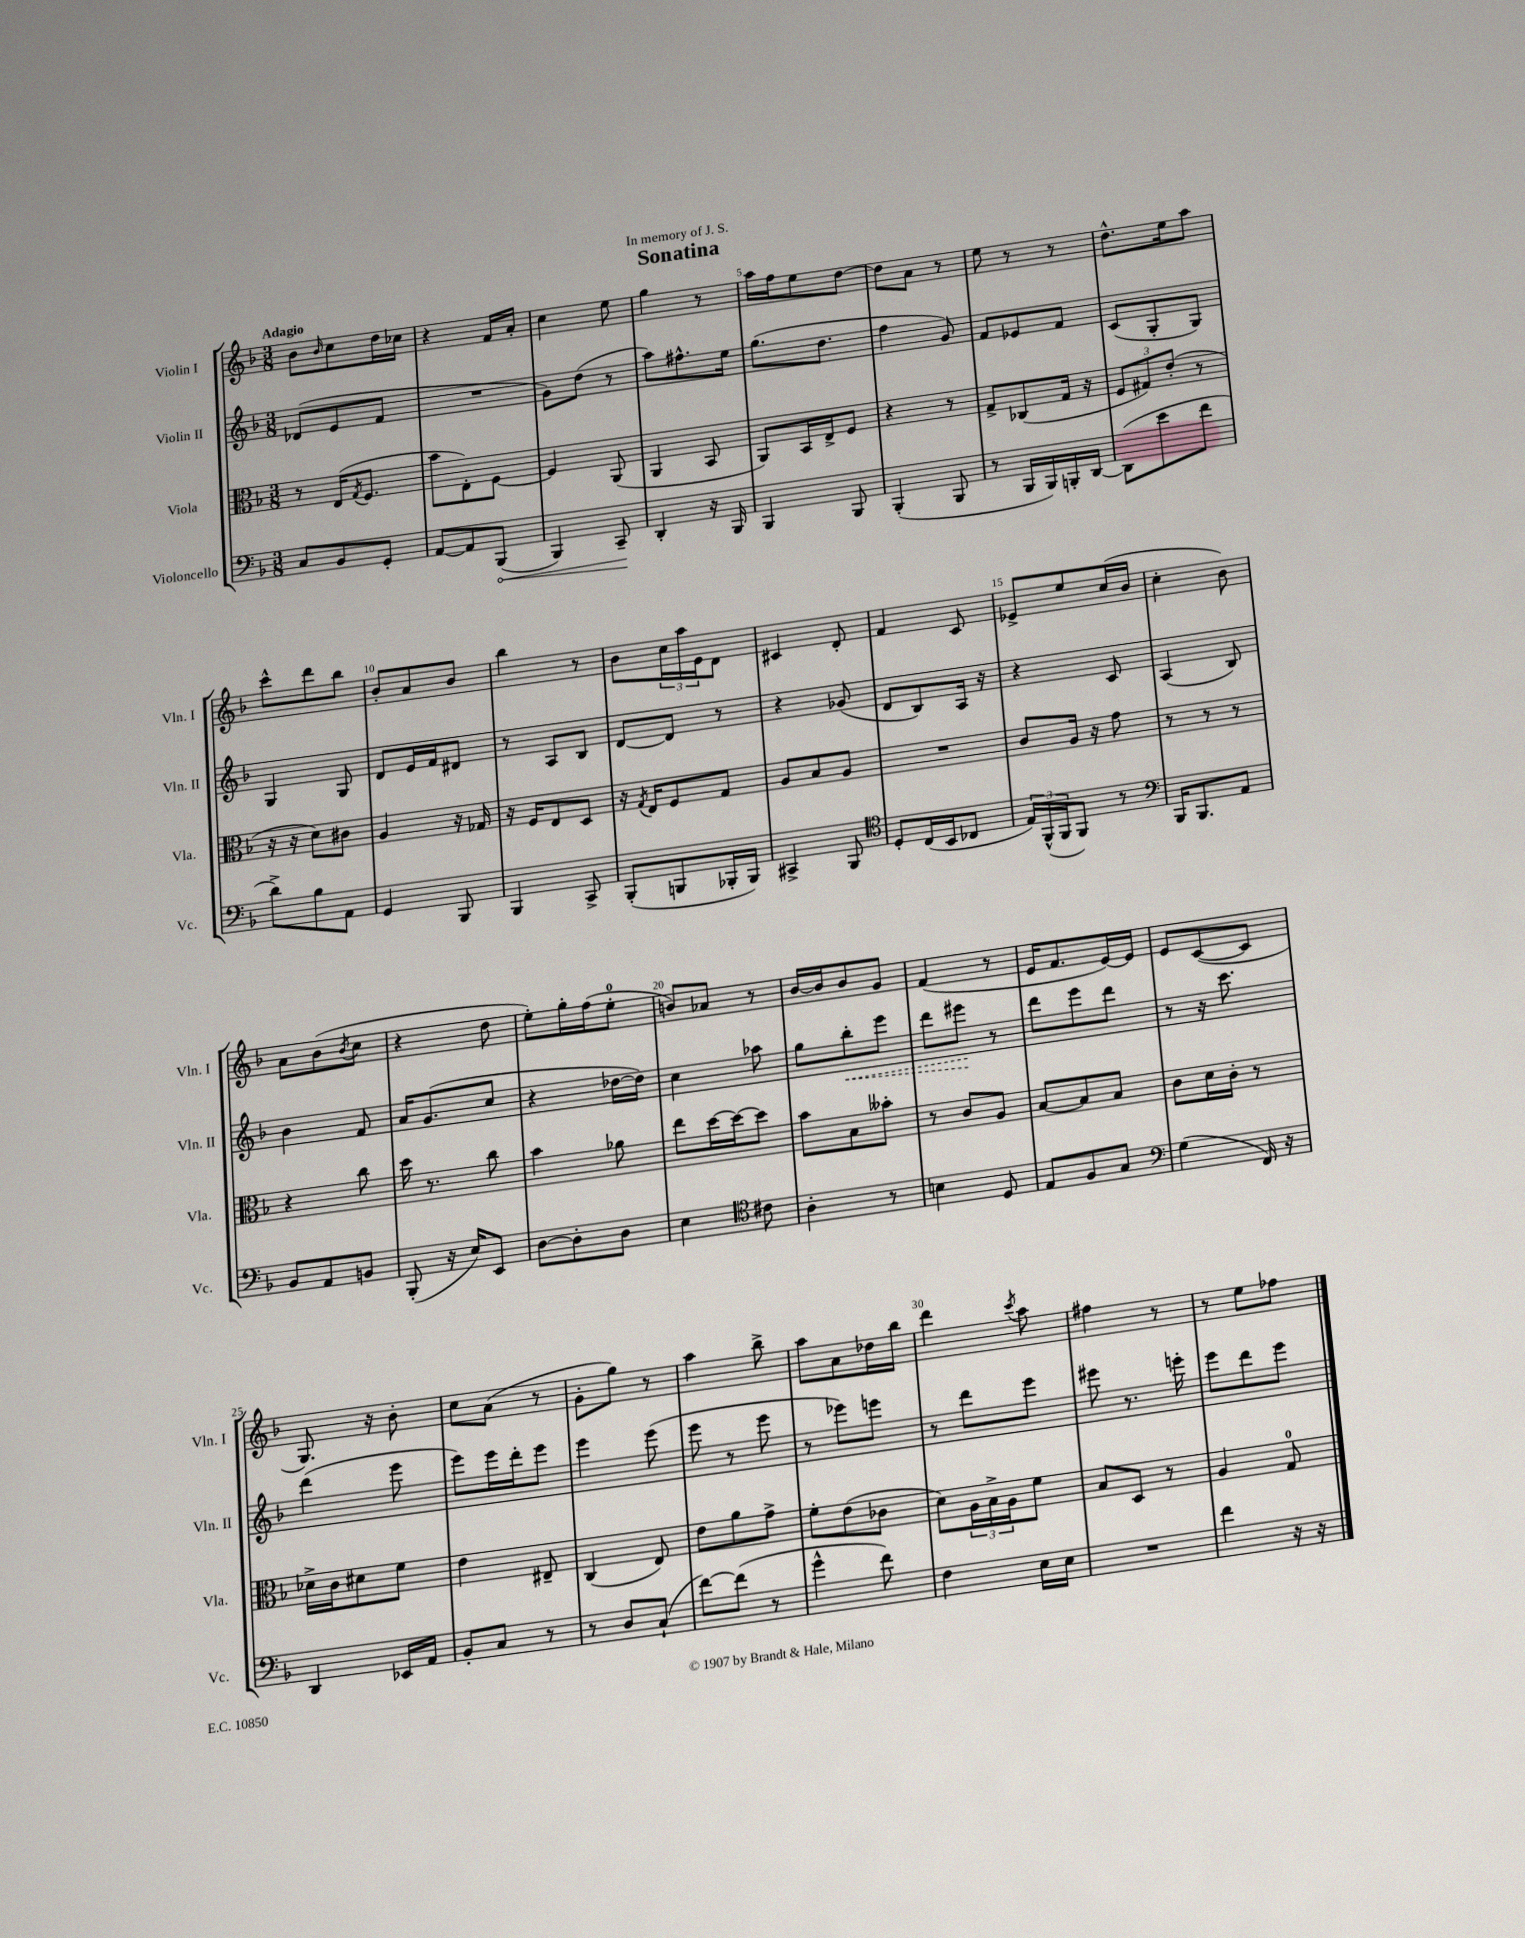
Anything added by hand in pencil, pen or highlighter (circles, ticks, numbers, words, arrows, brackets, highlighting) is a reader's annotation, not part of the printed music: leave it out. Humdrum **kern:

**kern	**dynam	**kern	**kern	**dynam	**kern
*part4	*part4	*part3	*part2	*part2	*part1
*staff4	*staff4	*staff3	*staff2	*staff2	*staff1
*I"Violoncello	*	*I"Viola	*I"Violin II	*	*I"Violin I
*I'Vc.	*	*I'Vla.	*I'Vln. II	*	*I'Vln. I
*clefF4	*	*clefC3	*clefG2	*	*clefG2
*k[b-]	*	*k[b-]	*k[b-]	*	*k[b-]
*M3/8	*	*M3/8	*M3/8	*	*M3/8
=1	=1	=1	=1	=1	=1
!	!	!	!	!	!LO:TX:a:B:t=Adagio
8C/L	.	8r	(8d-X/L	.	8b-\L
.	.	.	.	.	16qqb-/
8BB-/	.	(16E/KL	8e/	.	8cc\
.	.	8qG/	.	.	.
.	.	8.F/J	.	.	.
8GG'/J	.	.	8f/J	.	16dd\L
.	.	.	.	.	16cc-X\JJ
=2	=2	=2	=2	=2	=2
[8AA/L	.	8b-\L	4.r	.	4r
8AA/]	.	8E'\)	.	.	.
!	!LO:HP:b	!	!	!	!
(8BBB-/J	<	[8F\J	.	.	16f/LL
.	.	.	.	.	16a'/JJ
=3	=3	=3	=3	=3	=3
4BBB-/)	.	4F/]	8g\L)	.	4cc\
.	.	.	(8dd\J	.	.
8CC~/	.	(8AA/	8r	.	8ee\
.	[	.	.	.	.
=4	=4	=4	=4	=4	=4
4DD'/	.	4AA/	8aa\L)	.	4gg\
.	.	.	8.ff#X^^\	.	.
16r	.	8BB-/	.	.	8r
16BBB-/	.	.	16ee\Jk	.	.
=5	=5	=5	=5	=5	=5
4BBB-/	.	8AA/L)	(8.gg\L	.	16aa\LL
.	.	.	.	.	16ff\J
.	.	16BB-/L	.	.	8ee\
.	.	16E^/J	8.dd\J	.	.
8BBB-/	.	8F/J	.	.	[8dd\J
=6	=6	=6	=6	=6	=6
(4BBB-'/	.	4r	4ff\	.	8dd\L]
.	.	.	.	.	8a\J
8BBB-/	.	8r	8g/)	.	8r
=7	=7	=7	=7	=7	=7
8r	.	8G^/L	8f/L	.	8ee\
16BBB-/LL	.	(8C-X/	8e-X/	.	8r
16BBB-/)	.	.	.	.	.
16BBBn'/	.	16G/Jk	8f/J	.	8r
[16DD/JJ	.	16r	.	.	.
=8	=8	=8	=8	=8	=8
(8DD\L]	.	12F/L	(8c/L	.	8.dd^^\L
.	.	12G#X/)	.	.	.
8e\	.	.	8G'/	.	.
.	.	(12e'/J	.	.	.
.	.	.	.	.	16ee\k
8f\J	.	8r	8G/J)	.	8aa\J
!!LO:LB:g=z
=9	=9	=9	=9	=9	=9
8d^\L)	.	16r	4G/	.	8ccc^^\L
.	.	16r	.	.	.
8B-\	.	8d\L)	.	.	8ddd\
8AA\J	.	8c#X\J	8G/	.	8bb-\J
=10	=10	=10	=10	=10	=10
4GG/	.	4A/	8d/L	.	8b-'/L
.	.	.	16e/L	.	8a/
.	.	.	16f/J	.	.
8BBB-/	.	16r	8d#X/J	.	8b-/J
.	.	16G-X/	.	.	.
=11	=11	=11	=11	=11	=11
4BBB-/	.	16r	8r	.	4bb-\
.	.	16F/KL	.	.	.
.	.	8E/	8A/L	.	.
8CC^/	.	8D/J	8B-/J	.	8r
=12	=12	=12	=12	=12	=12
(8BBB-'/L	.	16r	[8d/L	.	8b-\L
.	.	8qG/	.	.	.
.	.	16E/KL	.	.	.
8BBBn/	.	8F/	8d/J]	.	24cc\L
.	.	.	.	.	24aa\
.	.	.	.	.	24e\J
16BBB-X'/L	.	8G/J	8r	.	8d\J
16BBB-/JJ)	.	.	.	.	.
=13	=13	=13	=13	=13	=13
4CC#X^/	.	8A/L	4r	.	4c#X/
.	.	8B-/	.	.	.
8BBB-/	.	8A/J	(8g-X/	.	8d'/
=14	=14	=14	=14	=14	=14
*clefC4	*	*	*	*	*
8D'/L	.	4.r	8d/L	.	4f/
(16C/L	.	.	8B-/)	.	.
16BB-/J	.	.	.	.	.
8C-X/J	.	.	16A/Jk	.	8c/
.	.	.	16r	.	.
=15	=15	=15	=15	=15	=15
24E/LL)	.	8c/L	4r	.	8e-X^/L
(24FF^^/	.	.	.	.	.
24FF/J	.	.	.	.	.
8FF/J)	.	16A/Jk	.	.	8ee/
.	.	16r	.	.	.
8r	.	8g\	8c/	.	(16cc/L
.	.	.	.	.	16b-/JJ
=16	=16	=16	=16	=16	=16
*clefF4	*	*	*	*	*
16BBB-/KL	.	8r	(4A/	.	4cc'\
8.BBB-/	.	.	.	.	.
.	.	8r	.	.	.
8AA/J	.	8r	8B-/)	.	8b-\)
!!LO:LB:g=z
=17	=17	=17	=17	=17	=17
8BB-/L	.	4r	4b-\	.	8a\L
8AA/	.	.	.	.	(8b-\
.	.	.	.	.	8qb-/
8BBn/J	.	8cc\	8f/	.	8cc\J
=18	=18	=18	=18	=18	=18
(8BBB-'/	.	16dd\	16a/KL	.	4r
.	.	8.r	(8.g/	.	.
16r	.	.	.	.	.
16E/KL)	.	.	.	.	.
8EE/J	.	8cc\	8cc/J	.	8dd\
=19	=19	=19	=19	=19	=19
[8D\L	.	4b-\	4r	.	8ee'\L)
8D'\]	.	.	.	.	16gg'\L
.	.	.	.	.	(16ff\J
8D\J	.	8a-X\	[16dd-X\LL	.	8ee'\J
.	.	.	16dd-\JJ])	.	.
=20	=20	=20	=20	=20	=20
4E\	.	8ee\L	4cc\	.	8bn/L)
.	.	[16dd\L	.	.	8a-X/J
.	.	16dd\J_	.	.	.
*clefC4	*	*	*	*	*
8c#X\	.	8dd\J]	8aa-X\	.	8r
=21	=21	=21	=21	=21	=21
4A'\	.	8b-\L	8gg\L	.	[16b-/LL
.	.	.	.	.	16b-/J]
!	!	!	!	!LO:HP:b	!
.	.	8B-\	8bb-'\	<	8b-/
8r	.	8b--X'\J	8eee\J	.	8g/J
=22	=22	=22	=22	=22	=22
4Bn\	.	8r	8ddd\L	.	(4f/
.	.	8c/L	8eee#X\J	.	.
8D/	.	8A/J	8r	[	8r
=23	=23	=23	=23	=23	=23
8E/L	.	[8B-/L	8ddd\L	.	16e/KL
.	.	.	.	.	8.f/
8F/	.	8B-/]	8eee\	.	.
8G/J	.	8B-/J	8ddd\J	.	[16e/L)
.	.	.	.	.	16e/JJ]
=24	=24	=24	=24	=24	=24
*clefF4	*	*	*	*	*
(4G\	.	8c\L	8r	.	8e/L
.	.	16d\L	16r	.	([8c/
.	.	16c'\JJ	8.ccc\	.	.
16FF/)	.	8r	.	.	8c/J]
16r	.	.	.	.	.
!!LO:LB:g=z
=25	=25	=25	=25	=25	=25
4DD/	.	16d-X^\LL	(4ddd\	.	8.G/)
.	.	16c\J	.	.	.
.	.	8d#X\	.	.	.
.	.	.	.	.	16r
16EE-X/LL	.	8f\J	8eee\	.	8b-'\
16AA/JJ	.	.	.	.	.
=26	=26	=26	=26	=26	=26
8BB-'/L	.	4e\	8eee\L)	.	8cc\L
8C/J	.	.	16eee\L	.	(8a\J
.	.	.	16ddd'\J	.	.
8r	.	8E#X~/	8eee\J	.	8r
=27	=27	=27	=27	=27	=27
8r	.	(4C/	4eee\	.	8g'\L
8D/L	.	.	.	.	8gg\J)
(8C`/J	.	8E/)	(8eee\	.	8r
=28	=28	=28	=28	=28	=28
[8f\L)	.	8e\L	8eee\	.	4aa\
(8f\J]	.	8a\	8r	.	.
8r	.	8g^\J	8eee\	.	8bb-^\
=29	=29	=29	=29	=29	=29
4g^^\	.	8f'\L	8r	.	8aa\L
.	.	(8e\	8eee-X\L)	.	8a\
8f\)	.	8c-X\J	8eeen\J	.	16dd-X\L
.	.	.	.	.	16bb-\JJ
=30	=30	=30	=30	=30	=30
4F\	.	8d\L)	8r	.	4ddd\
.	.	24A\L	8ddd\L	.	.
.	.	24B-^\	.	.	.
.	.	24A\J	.	.	.
.	.	.	.	.	8qccc/
16E\LL	.	8f\J	8eee\J	.	8aa\
16E\JJ	.	.	.	.	.
=31	=31	=31	=31	=31	=31
4.r	.	8B-/L	8eee#X\	.	4ff#X\
.	.	8D/J	8.r	.	.
.	.	8r	.	.	8r
.	.	.	16eeen'\	.	.
=32	=32	=32	=32	=32	=32
4f\	.	4A/	8eee\L	.	8r
.	.	.	8ddd\	.	8ee\L
16r	.	8G/	8eee\J	.	8ff-X\J
16r	.	.	.	.	.
==	==	==	==	==	==
*-	*-	*-	*-	*-	*-
